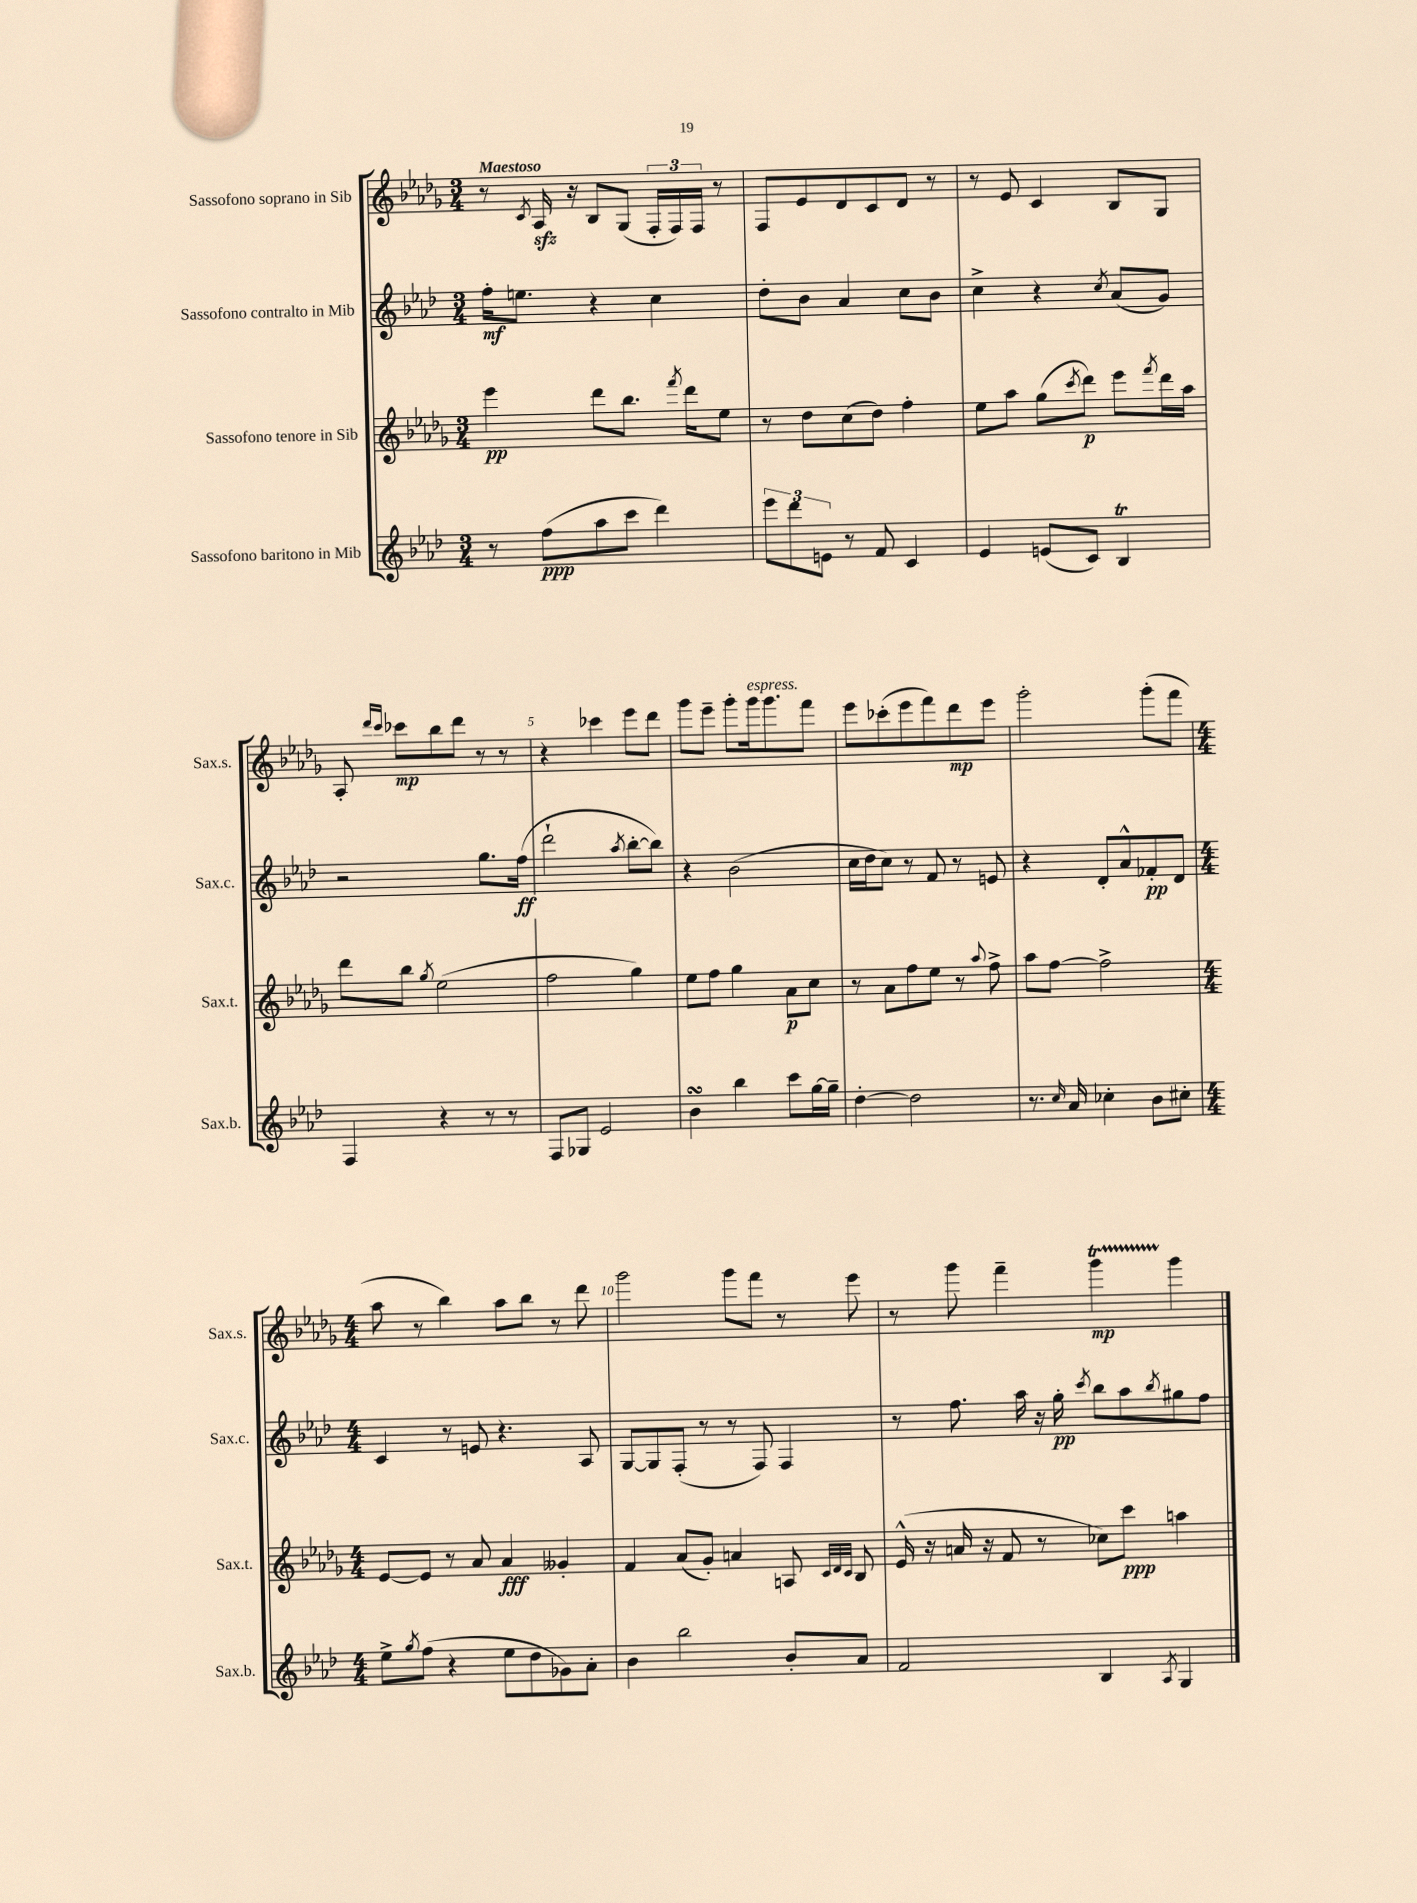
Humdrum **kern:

**kern	**kern	**kern	**kern
*staff4	*staff3	*staff2	*staff1
*clefG2	*clefG2	*clefG2	*clefG2
*k[b-e-a-d-]	*k[b-e-a-d-g-]	*k[b-e-a-d-]	*k[b-e-a-d-g-]
*M3/4	*M3/4	*M3/4	*M3/4
8r	4eee-	16ff'	8r
.	.	8.ee	.
.	.	.	8qc
(8ff	.	.	16A-
.	.	.	16r
8aa-	8ddd-	4r	8B-
8ccc	8.bb-	.	(8G-
4ddd-)	.	4cc	24F'
.	.	.	24F)
.	8qfff	.	.
.	16ddd-	.	.
.	.	.	24F
.	8ee-	.	8r
=	=	=	=
12eee-	8r	8dd-'	8F
12ddd-	.	.	.
.	8dd-	8b-	8e-
12e	.	.	.
8r	(8cc	4a-	8d-
8f	8dd-)	.	8c
4c	4ff'	8cc	8d-
.	.	8b-	8r
=	=	=	=
4e-	8ee-	4cc^	8r
.	8aa-	.	8e-
(8e	(8gg-	4r	4c
.	8qccc	.	.
8c)	8ddd-)	.	.
.	.	8qcc	.
4B-	8eee-	(8a-	8B-
.	8qfff	.	.
.	16ddd-	8g)	8G-
.	16aa-	.	.
=	=	=	=
4F	8ddd-	2r	8A-'
.	.	.	16qqddd-
.	.	.	16qqccc
.	8bb-	.	8ccc-
.	8qgg-	.	.
4r	(2ee-	.	8bb-
.	.	.	8ddd-
8r	.	8.gg	8r
8r	.	.	8r
.	.	(16ff	.
=	=	=	=
8F	2ff	2ddd-`	4r
8G-	.	.	.
2e-	.	.	4ccc-
.	.	8qaa-	.
.	4gg-)	[8bb-'	8eee-
.	.	8bb-])	8ddd-
=	=	=	=
4b-	8ee-	4r	8ggg-
.	8ff	.	8eee-~
4bb-	4gg-	(2b-	8ggg-'
.	.	.	16ggg-
.	.	.	8.ggg-
8ccc	8a-	.	.
[16gg	8cc	.	8fff
16gg~]	.	.	.
=	=	=	=
[4dd-'	8r	16cc	8eee-
.	.	16dd-	.
.	8a-	8cc)	(8ccc-'
2dd-]	8ff	8r	8eee-
.	8ee-	8f	8fff)
.	8r	8r	8ddd-
.	8qqaa-	.	.
.	8ff^	8e	8eee-
=	=	=	=
8.r	8aa-	4r	2ggg-'
.	[8ff	.	.
16qqcc	.	.	.
16a-	.	.	.
4cc-'	2ff^]	8d-'	.
.	.	8a-^^	.
8b-	.	8f-'	(8ggg-'
8cc#'	.	8d-	8fff
=	=	=	=
*M4/4	*M4/4	*M4/4	*M4/4
8ee-^	[8e-	4c	8aa-
8qgg	.	.	.
(8ff	8e-]	.	8r
4r	8r	8r	4bb-)
.	8a-	8e	.
8ee-	4a-	4.r	8aa-
8dd-	.	.	8bb-
8g-)	4g--'	.	8r
8a-'	.	8A-	8ddd-
=	=	=	=
4b-	4f	[8G	2ggg-
.	.	8G]	.
2bb-	(8a-	(8F'	.
.	8g-')	8r	.
.	4a	8r	8ggg-
.	.	8F)	8fff
8b-'	8A	4F	8r
.	32qqc	.	.
.	32qqd-	.	.
.	32qqc	.	.
8a-	8B-	.	8eee-
=	=	=	=
2f	(16e-^^	8r	8r
.	16r	.	.
.	16a	8.ff	8ggg-
.	16r	.	.
.	8f	.	4fff~
.	.	16aa-	.
.	8r	16r	.
.	.	16gg'	.
.	.	8qccc	.
4B-	8cc-)	8bb-	4ggg-
.	8ccc	8aa-	.
8qA-	.	8qbb-	.
4G	4aa	8gg#	4ggg-
.	.	8ff	.
==	==	==	==
*-	*-	*-	*-
